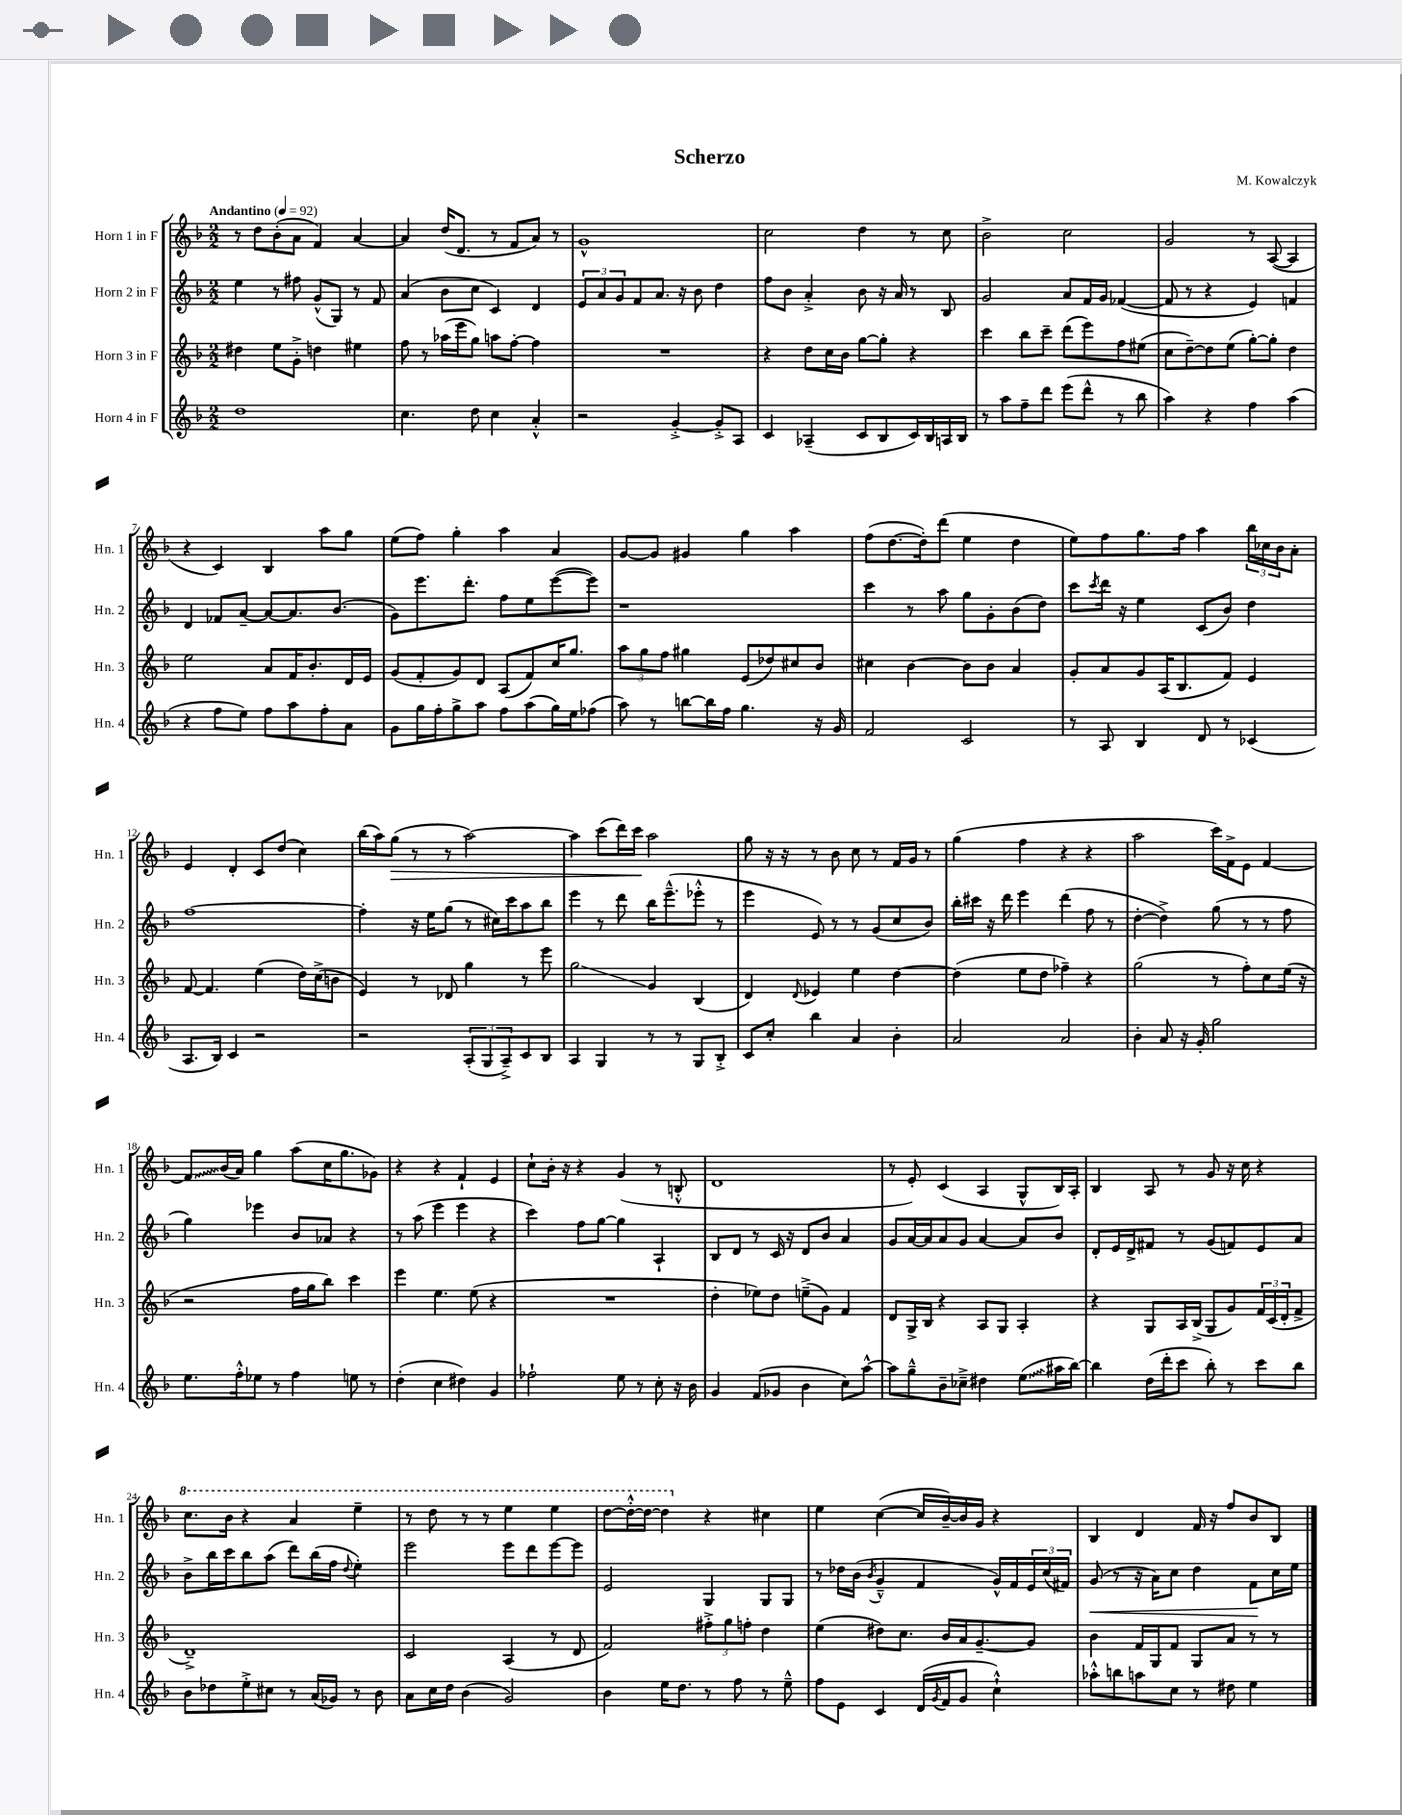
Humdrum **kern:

**kern	**kern	**kern	**kern
*staff4	*staff3	*staff2	*staff1
*clefG2	*clefG2	*clefG2	*clefG2
*k[b-]	*k[b-]	*k[b-]	*k[b-]
*M2/2	*M2/2	*M2/2	*M2/2
*MM92	*MM92	*MM92	*MM92
1dd	4dd#	4ee	8r
.	.	.	8dd
.	8ee	8r	(8b-'
.	8g'^	8ff#	8a
.	4dd	(8g^^	4f)
.	.	8G)	.
.	4ee#	8r	[4a
.	.	8f	.
=	=	=	=
4.cc	8ff	(4a	4a]
.	8r	.	.
.	(16aa-	8b-	(16dd
.	16eee	.	8.d
8dd	8gg)	8cc	.
4cc	8aa	4c)	8r
.	[8ff'	.	8f
4a'^^	4ff]	4d	8a)
.	.	.	8r
=	=	=	=
2r	1r	12e	1g^^
.	.	12a	.
.	.	12g	.
.	.	8f	.
.	.	8.a	.
[4g'^	.	.	.
.	.	16r	.
.	.	8b-	.
8g'^]	.	4dd	.
8A	.	.	.
=	=	=	=
4c	4r	8ff	2cc
.	.	8b-	.
(4A-~	8dd	4a'^	.
.	16cc	.	.
.	16b-	.	.
8c	[8gg	8b-	4dd
8B-	8gg']	16r	.
.	.	16a	.
16c)	4r	8r	8r
16B-	.	.	.
16A	.	8B-	8cc
16B-	.	.	.
=	=	=	=
8r	4ccc	2g	2b-^
8aa	.	.	.
8ff~	8bb-	.	.
8ddd	8ccc~	.	.
(8eee	(8ddd	8a	2cc
8ddd^^	8eee)	16f	.
.	.	16g	.
8r	8ff	([4f-	.
8bb-	(8ee#	.	.
=	=	=	=
4aa)	8cc	8f-]	2g
.	[8dd~)	8r	.
4r	8dd]	4r	.
.	(8ee	.	.
4ff	[8gg')	4e)	8r
.	8gg']	.	([8A
(4aa	4dd	4f	4A]
=	=	=	=
4r	2ee	4d	4r
8ff	.	8f-	4c)
8ee)	.	[8a~	.
8ff	8a	8a_	4B-
8aa	16f	8.a]	.
.	8.b-'	.	.
8ff'	.	.	8aa
.	.	(8.b-	.
8a	16d	.	8gg
.	16e	.	.
=	=	=	=
8g	(8g	8g)	(8ee
16gg	8f'	8.eee	8ff)
16ff'	.	.	.
8gg^	8g)	.	4gg'
.	.	8.ddd'	.
8aa	8d	.	.
8ff	(8A	8ff	4aa
(8aa	8f)	8ee	.
16gg)	16cc	([8eee	4a
16ee	8.gg	.	.
(8ff-	.	8eee])	.
=	=	=	=
8aa)	12aa	1r	[8g
.	12gg	.	.
8r	.	.	8g]
.	12ff	.	.
[8bb	4gg#	.	4g#
16bb]	.	.	.
16ff	.	.	.
4.gg	(8e	.	4gg
.	8dd-)	.	.
.	8cc#	.	4aa
16r	8b-	.	.
16g	.	.	.
=	=	=	=
2f	4cc#	4ccc	(8ff
.	.	.	[8.dd
.	[4b-	8r	.
.	.	.	16dd'])
.	.	8aa	(8ddd
2c	8b-]	8gg	4ee
.	8b-	8g'	.
.	4a	(8b-	4dd
.	.	8dd)	.
=	=	=	=
8r	8g'	8ccc	8ee)
.	.	8qccc	.
8A	8a	16ddd	8ff
.	.	16r	.
4B-	8g	4ee	8.gg
.	(16A	.	.
.	8.B-	.	16ff
8d	.	(8c	4aa
8r	8f)	8b-)	.
(4c-	4e	4dd	24bb-
.	.	.	24cc-
.	.	.	24b-
.	.	.	8a'
=	=	=	=
8.A	[8f	[1ff	4e
.	4.f]	.	.
16B-)	.	.	.
4c	.	.	4d'
2r	(4ee	.	8c
.	.	.	(8dd
.	16dd)	.	4cc)
.	(16cc^	.	.
.	8b	.	.
=	=	=	=
2r	4e)	4ff']	(16bb-
.	.	.	16aa)
.	.	.	(8gg
.	8r	16r	8r
.	.	16ee	.
.	8d-	(8gg	8r
(12A'	4gg	8r	[2aa)
12G	.	.	.
.	.	16cc#)	.
12A~^)	.	.	.
.	.	16ccc	.
8c	8r	8aa	.
8B-	8eee	8bb-	.
=	=	=	=
4A	2gg	4eee	4aa]
4G	.	8r	(8ccc
.	.	8ddd	16ddd)
.	.	.	16ccc
8r	4g	16bb-	2aa
.	.	(8.eee~^^	.
8r	.	.	.
8G	(4B-	8eee-'^^	.
8B-'^	.	8r	.
=	=	=	=
8c	4d)	4eee	8gg
8cc'	.	.	16r
.	.	.	16r
.	8qqd	.	.
4bb-	4e-	8e)	8r
.	.	8r	8b-
4a	4ee	8r	8cc
.	.	(8g	8r
4b-'	[4dd	8cc	16f
.	.	.	16g
.	.	8b-)	8r
=	=	=	=
2a	(4dd]	16bb-'	(4gg
.	.	16ccc#	.
.	.	16r	.
.	.	16ddd	.
.	8ee	4eee	4ff
.	8dd	.	.
2a	4ff-~)	(4ddd	4r
.	4r	8ff	4r
.	.	8r	.
=	=	=	=
4b-'	(2gg	[4dd'	2aa
8a	.	4dd^])	.
16r	.	.	.
16g'	.	.	.
2gg	8r	(8gg	16ccc)
.	.	.	16f^
.	8ff')	8r	8e
.	8cc	8r	[4f
.	(16ee	8ff	.
.	16r	.	.
=	=	=	=
8.ee	2r	4gg)	8f]
.	.	.	(16b-
16ff'^^	.	.	16a)
8ee-	.	4eee-	4gg
8r	.	.	.
4ff	16ff	8b-	(8aa
.	16gg	.	.
.	8bb-)	8a-	16cc
.	.	.	8.gg
8ee	4ccc	4r	.
8r	.	.	8g-)
=	=	=	=
(4dd'	4eee	8r	4r
.	.	(8aa	.
4cc	4.ee	4eee	4r
4dd#)	.	4eee	4f`
.	(8ee	.	.
4g	4r	4r	4e
=	=	=	=
2ff-`	1r	4ccc)	8cc`
.	.	.	16b-'
.	.	.	16r
.	.	8ff	4r
.	.	[8gg	.
8ee	.	4gg]	(4g
8r	.	.	.
8cc'	.	4A`	8r
16r	.	.	8B'^^
16b-	.	.	.
=	=	=	=
4g	4dd'	8B-	1d
.	.	8d	.
(8f	8ee-)	8r	.
8g-	8dd	16c	.
.	.	16r	.
4b-	(8ee~^	8d	.
.	8g)	8b-	.
8cc)	4f	4a	.
[8aa^^	.	.	.
=	=	=	=
8aa]	8d	8g	8r
8gg~^^	16G^	[16a	8e')
.	16B-	16a]	.
8b-~	4r	8a	(4c
8cc-~^	.	8g	.
4dd#	8A	[4a	4A
.	8G	.	.
(8ee	4A'	8a]	8G^^
16aa#	.	8b-	16B-)
[16bb-)	.	.	16A'
=	=	=	=
4bb-]	4r	8d'	4B-
.	.	16e	.
.	.	16d^	.
(16dd	8G	8f#	8A
16ddd'	.	.	.
8ccc	16A	8r	8r
.	(16B-^	.	.
8bb-')	8G	(8g	8g
8r	8g)	8f)	16r
.	.	.	16cc
8ccc	24f	8e	4r
.	(24c	.	.
.	24d'	.	.
8bb-	8f^	8a	.
=	=	=	=
8b-	1d~^)	8b-^	8.ccc
8dd-	.	16bb-	.
.	.	16ccc	16bb-
8ee'^	.	8bb-	4r
8cc#	.	(8aa	.
8r	.	8ddd)	4aa
(16a	.	(16bb-	.
16g-)	.	16ff	.
.	.	8qqdd	.
8r	.	4ee')	4eee~
8b-	.	.	.
=	=	=	=
8a	2c	2eee	8r
16cc	.	.	8ddd
16dd	.	.	.
(4b-	.	.	8r
.	.	.	8r
2g)	(4A	8eee	4eee
.	.	8ddd	.
.	8r	[8eee	4eee
.	8d	8eee]	.
=	=	=	=
4b-	2f)	2e	[8ddd
.	.	.	16ddd'^^_
.	.	.	16ddd_
16ee	.	.	4ddd]
8.dd	.	.	.
8r	12ff#'^	4G	4r
.	12gg	.	.
8ff	.	.	.
.	12ff'	.	.
8r	4dd	8G	4cc#
8ee~^^	.	8G	.
=	=	=	=
8ff	(4ee	8r	4ee
8e	.	16dd-	.
.	.	(16b-	.
.	.	8qb-	.
4c	8dd#)	4g~^^	([4cc
.	8.cc	.	.
(16d	.	4f	16cc]
8qg	.	.	.
16f	16b-	.	[16b-~)
8g	16a	.	16b-]
.	[8.g~	.	16g
4cc`^^)	.	16g^^)	4r
.	.	16f	.
.	8g]	24e	.
.	.	(24cc	.
.	.	24f#)	.
=	=	=	=
8aa-'^^	4b-	(8g	4B-
8bb	.	8r	.
8aa	16f	16r	4d
.	16G	16a)	.
8cc	8f	8cc	.
8r	8G	4dd	16f
.	.	.	16r
8dd#	8a	.	8ff
4ee	8r	8f	8b-
.	8r	16cc	8B-
.	.	16ee	.
==	==	==	==
*-	*-	*-	*-
